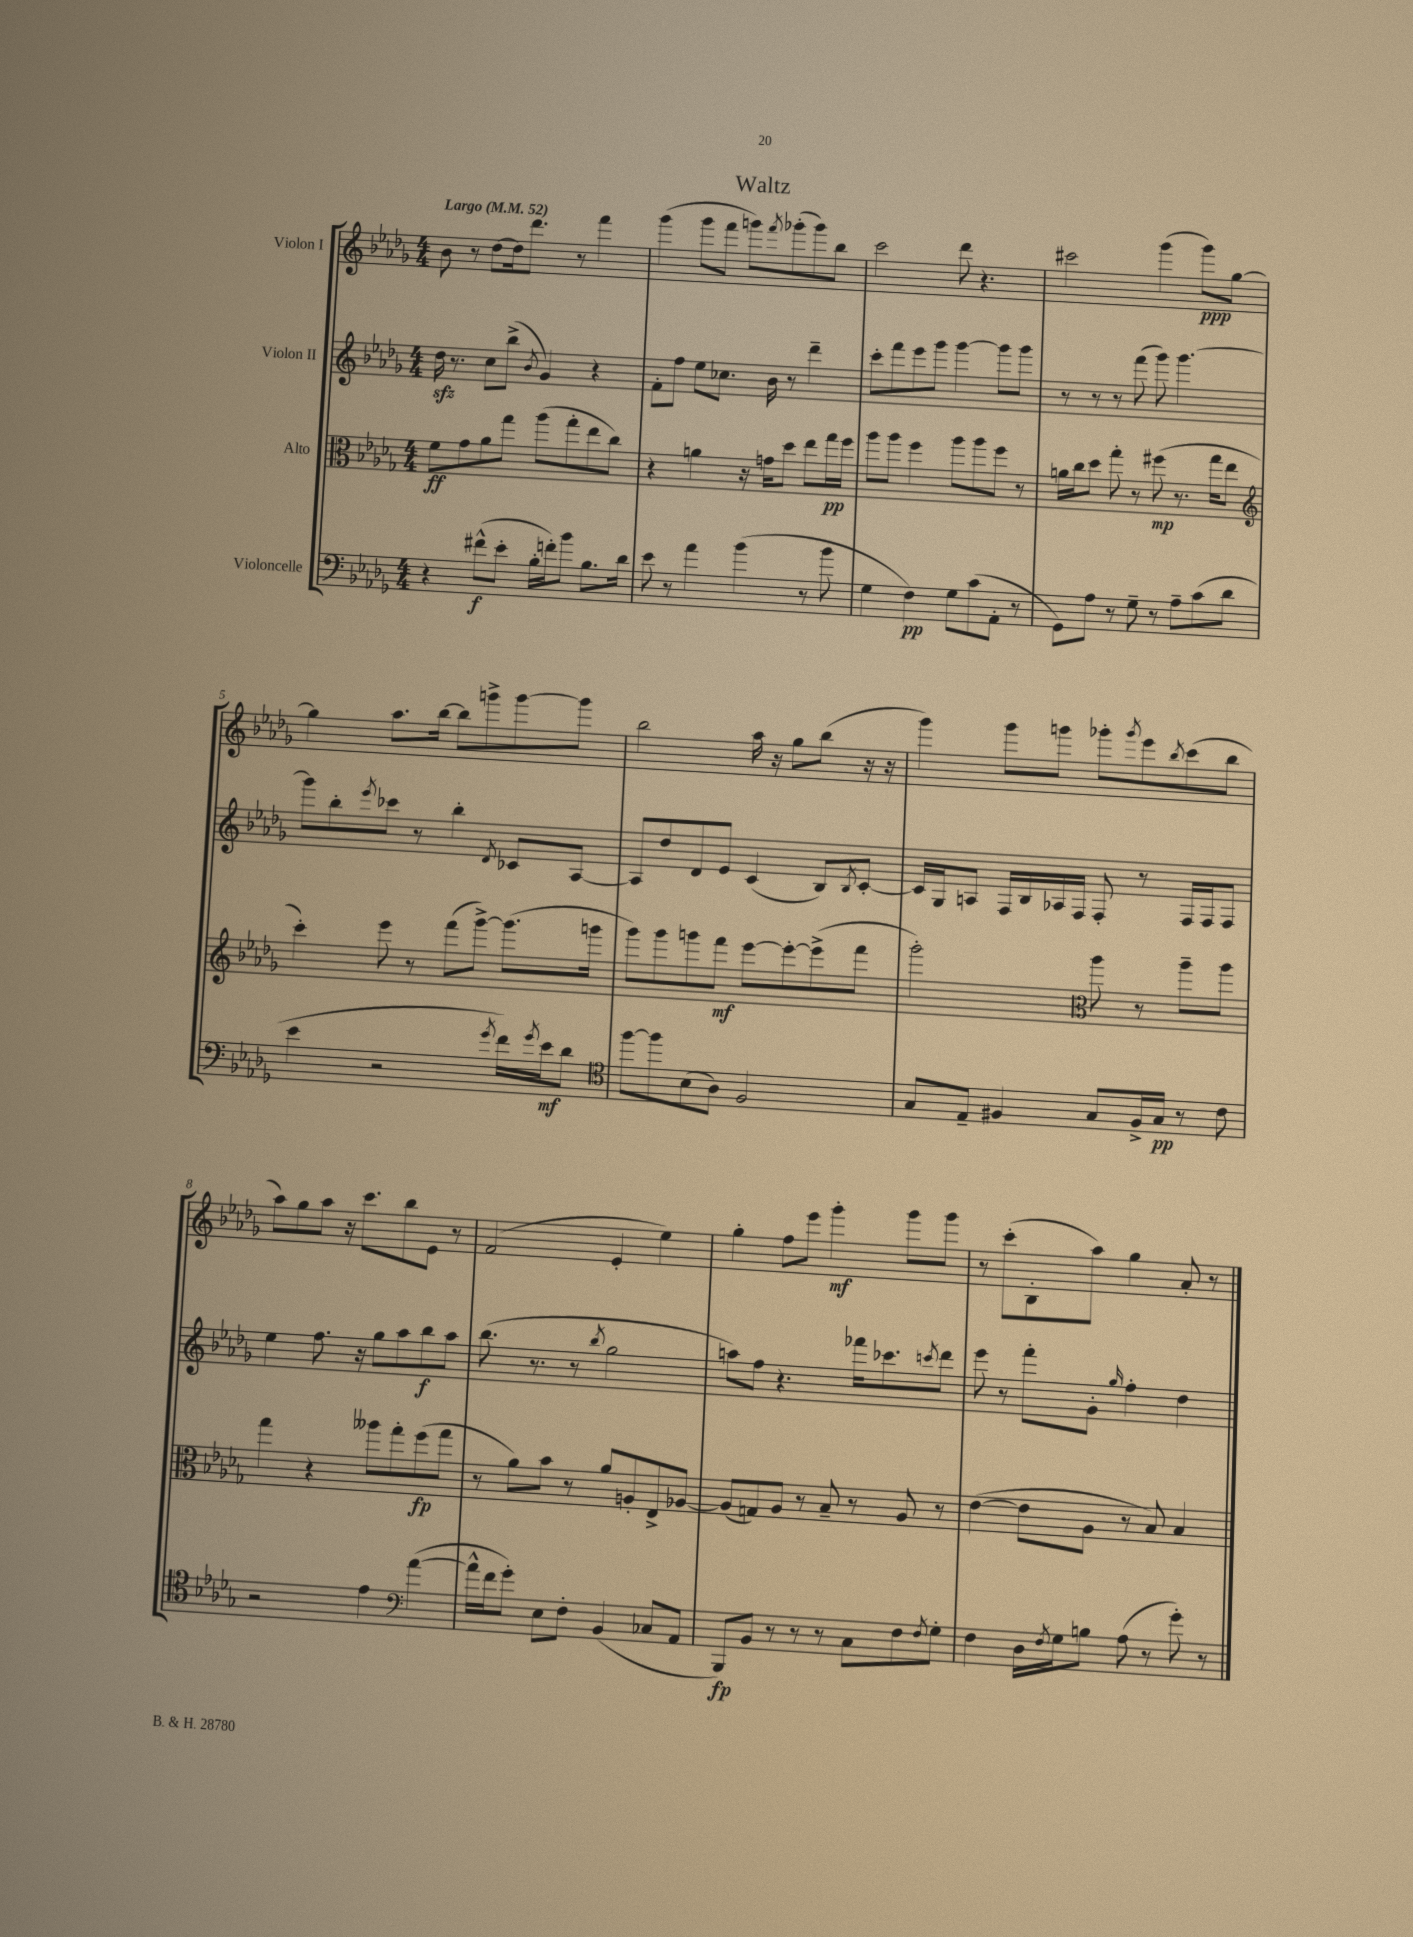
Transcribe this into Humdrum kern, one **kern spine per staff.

**kern	**kern	**kern	**kern
*staff4	*staff3	*staff2	*staff1
*clefF4	*clefC3	*clefG2	*clefG2
*k[b-e-a-d-g-]	*k[b-e-a-d-g-]	*k[b-e-a-d-g-]	*k[b-e-a-d-g-]
*M4/4	*M4/4	*M4/4	*M4/4
*MM52	*MM52	*MM52	*MM52
4r	8f	16dd-	8b-
.	.	8.r	.
.	8g-	.	8r
(8f#^^	8a-	8cc	[8dd-
8e-'	8gg-	(8bb-^	16dd-]
.	.	.	8.ddd-
.	.	8qb-	.
16B-'	(8aa-	4g-)	.
16f')	.	.	.
8b-	8gg-'	.	8r
8.B-	8ee-	4r	4fff
.	8cc)	.	.
16d-	.	.	.
=	=	=	=
8e-	4r	8f'	(4ggg-
8r	.	8ff	.
4a-	4a	8ee-	8ggg-
.	.	8.cc-	8fff
(4b-	16r	.	8ggg)
.	16g	16b-	.
.	.	.	8qfff
.	8dd-	8r	(8ggg-'
8r	8ee-	4ddd-~	8ggg-)
8b-	16gg-	.	8bb-
.	16ff	.	.
=	=	=	=
4G-	8aa-	8ccc'	2ccc
.	8aa-	8fff	.
4F)	4ff	8eee-	.
.	.	8ggg-	.
8G-	8aa-	[4ggg-	8ddd-
(8c	8aa-	.	4.r
8AA-'	8ff	8ggg-]	.
8r	8r	8ggg-	.
=	=	=	=
8GG-)	16a	8r	2ccc#
.	16cc	.	.
8A-	8dd-	8r	.
8r	8gg-'	8r	.
8G-~	8r	(8fff	.
8r	(8ff#	8ggg-)	(4ggg-
8A-~	8.r	[4.ggg-	.
(8c	.	.	8ggg-)
.	16gg-	.	.
8d-	8ee-	.	[8gg-
=	=	=	=
*	*clefG2	*	*
4e-	4ccc')	8ggg-]	4gg-]
.	.	8bb-'	.
.	.	8qeee-	.
2r	8eee-	8ccc-	8.aa-
.	8r	8r	.
.	.	.	[16bb-
.	(8fff	4bb-'	8bb-]
.	[8ggg-^)	.	8ggg^
8qg-	.	8qd-	.
16f)	(8.ggg-]	8c-	[8ggg
8qg-	.	.	.
16e-	.	.	.
8d-	.	[8A-	8ggg]
.	16ggg	.	.
=	=	=	=
*clefC4	*	*	*
[8ff	8ggg-)	8A-]	2bb-
8ff]	8ggg-	8dd-	.
(8B-	8ggg	8d-	.
8A-)	8fff	8e-	.
2F	[8eee-	(4c	16aa-
.	.	.	16r
.	8eee-'_	.	8gg-
.	(8eee-^]	8B-)	(8bb-
.	.	8qB-	.
.	8fff	[8c'	16r
.	.	.	16r
=	=	=	=
8G-	2ggg-')	16c]	4ggg-)
.	.	16G-	.
8E-~	.	8A	.
4F#	.	16F	8ggg-
.	.	16B-	.
.	.	16A-	8ggg
.	.	16F	.
*	*clefC3	*	*
8G-	8aa-	8F'	8ggg-'
.	.	.	8qggg-
16F#^	8r	8r	8eee-
16G-	.	.	.
.	.	.	8qbb-
8r	8aa-~	16F	(8ccc
.	.	16F	.
8c	8aa-	8F	8bb-
=	=	=	=
2r	4gg-	4ee-	8aa-)
.	.	.	8gg-
.	4r	8.ff	8aa-
.	.	.	16r
.	.	16r	8.ccc
4e-	8aa--	8gg-	.
.	8gg-'	8aa-	8bb-
*clefF4	*	*	*
([4a-	(8ff	8bb-	8e-
.	8gg-	8aa-	8r
=	=	=	=
16a-^^]	8r	(8.bb-	(2f
16f	.	.	.
8g-')	8a-)	.	.
.	.	8.r	.
8E-	8b-	.	.
8F'	8r	8r	.
.	.	8qbb-	.
(4BB-	8a-	2gg-	4e-'
.	8A'	.	.
8C-	8E-^	.	4ee-)
8AA-	[8A-	.	.
=	=	=	=
8BBB-)	(8A-]	8aa)	4gg-'
8BB-	8G)	8ff	.
8r	8A-	4.r	8ff
8r	8r	.	8eee-
8r	8B-~	.	4ggg-'
8C	8r	16fff-	.
.	.	8.ccc-	.
8F	8A-	.	8ggg-
8qF	.	8qccc	.
8G-'	8r	8ddd-	8ggg-
=	=	=	=
4F	([4e-	8eee-	8r
.	.	8r	(8ccc'
16D-	8e-]	8fff'	8B-'
8qF	.	.	.
16G-	.	.	.
8B	8A-	8g-'	8aa-)
.	.	16qqgg-	.
(8A-	8r	4ff'	4gg-
8r	8B-)	.	.
8g-')	4B-	4dd-	8a-'
8r	.	.	8r
==	==	==	==
*-	*-	*-	*-
